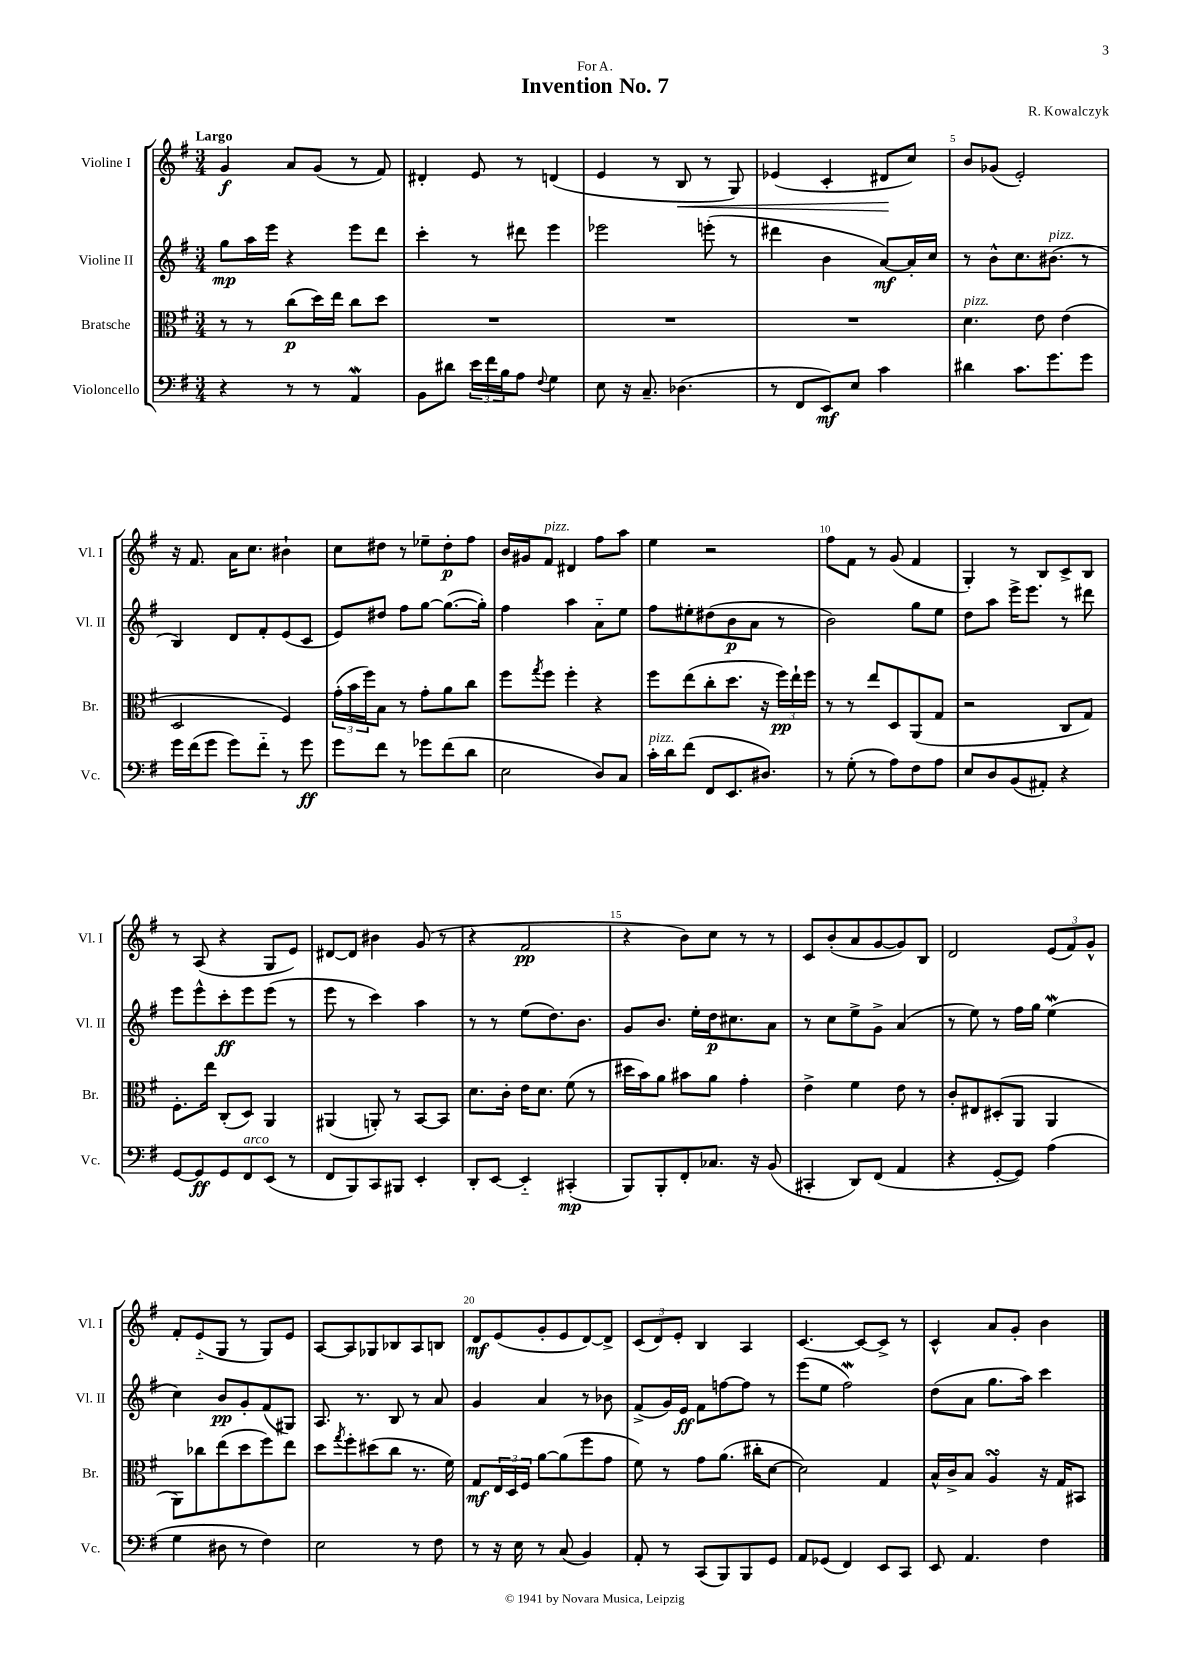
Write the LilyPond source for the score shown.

\header { title = "Invention No. 7" composer = "R. Kowalczyk" dedication = "For A." }
<<
\new StaffGroup <<
\new Staff = "s0" \with { instrumentName = "Violine I" shortInstrumentName = "Vl. I" } {
    \clef treble \key g \major \numericTimeSignature \time 3/4 \tempo "Largo"
    g'4\f a'8 g'8( r8 fis'8) |
    dis'4-. e'8 r8 d'4( |
    e'4 r8 b8\< r8 g8) |
    ees'4( c'4-. dis'8\! c''8) |
    b'8 ges'8( e'2-.) |
    r16 fis'8. a'16 c''8. bis'4-! |
    c''8 dis''8 r8 ees''8-- dis''8-.\p fis''8 |
    b'16 gis'16 fis'8^\markup { \italic "pizz." } dis'4 fis''8 a''8 |
    e''4 r2 |
    fis''8 fis'8 r8 g'8( fis'4 |
    g4-.) r8 b8 c'8-> b8 |
    r8 a8( r4 g8 e'8) |
    dis'8~ dis'8 bis'4 g'8( r8 |
    r4 fis'2\pp |
    r4 b'8) c''8 r8 r8 |
    c'8 b'8-.( a'8 g'8~ g'8) b8 |
    d'2 \tuplet 3/2 { e'8( fis'8) g'8-^ } |
    fis'8-. e'8-_( g8 r8 g8) e'8 |
    a8~ a8 ges8 bes8 a8 b8 |
    d'8\mf e'8( g'8-. e'8 d'8~) d'8-> |
    \tuplet 3/2 { c'8( d'8) e'8-. } b4 a4 |
    c'4.~ c'8~ c'8-> r8 |
    c'4-^ a'8 g'8-. b'4 \bar "|." |
}
\new Staff = "s1" \with { instrumentName = "Violine II" shortInstrumentName = "Vl. II" } {
    \clef treble \key g \major \numericTimeSignature \time 3/4
    g''8\mp a''16 e'''16 r4 e'''8 d'''8 |
    c'''4-. r8 dis'''8 e'''4 |
    ees'''2 e'''8-.( r8 |
    dis'''4 b'4 a'8~\mf) a'16-. c''16 |
    r8 b'8-^ c''8. bis'8.^\markup { \italic "pizz." }( r8 |
    b4) d'8 fis'8-. e'8( c'8 |
    e'8) dis''8 fis''8 g''8~ g''8.~( g''16-.) |
    fis''4 a''4 a'8-_ e''8 |
    fis''8 eis''8-. dis''8( b'8\p a'8 r8 |
    b'2) g''8 e''8 |
    d''8 a''8 e'''16-> e'''8. r8 dis'''8 |
    e'''8 e'''8-^ c'''8-.\ff e'''8 e'''8( r8 |
    e'''8 r8 c'''4) a''4 |
    r8 r8 e''8( d''8.) b'8. |
    g'8 b'8. e''16-. d''16\p cis''8. a'8 |
    r8 c''8 e''8-> g'8-> a'4( |
    r8 e''8) r8 fis''16 g''16 e''4\mordent( |
    c''4) b'8\pp g'8-. fis'8( gis8) |
    a8. r8. b8 r8 a'8 |
    g'4 a'4 r8 bes'8 |
    fis'8->( g'16) e'16\ff fis'8 f''8~ f''8 r8 |
    e'''8( e''8 fis''2\mordent) |
    d''8( a'8 g''8. a''16) c'''4 \bar "|." |
}
\new Staff = "s2" \with { instrumentName = "Bratsche" shortInstrumentName = "Br." } {
    \clef alto \key g \major \numericTimeSignature \time 3/4
    r8 r8 c''8\p( d''16) e''16 c''8 d''8 |
    R2. |
    R2. |
    R2. |
    d'4.^\markup { \italic "pizz." } e'8 e'4( |
    d2 fis4) |
    \tuplet 3/2 { g'16-.( b'16 fis''16) } b8 r8 g'8-. a'8 c''8 |
    fis''8 \acciaccatura { g''8 } fis''8 fis''4-. r4 |
    fis''8 e''8( c''8-. d''8. r16 \tuplet 3/2 { fis''16\pp) e''16-! fis''16 } |
    r8 r8 e''8 d8 a,8( g8 |
    r2 c8 g8) |
    fis8.-. e''16 c8-.( d8) a,4 |
    ais,4( a,8-.) r8 b,8~ b,8 |
    d'8. c'16-. e'16 d'8. fis'8( r8 |
    dis''16 b'16) a'8 bis'8 a'8 g'4-. |
    e'4-> fis'4 e'8 r8 |
    c'8-. eis8 dis8-.( a,8 a,4 |
    a,8) ces''8 e''8( d''8 fis''8) e''8 |
    d''8 \acciaccatura { g''8 } fis''8-. dis''8( c''8 r8. fis'16) |
    g8\mf \tuplet 3/2 { e16 d16 fis16 } a'8~ a'8( fis''8 g'8 |
    fis'8) r8 g'8 a'8.( cis''16-. d'8~ |
    d'2) g4 |
    b16-^ c'16-> b8 a4\turn r16 g16 bis,8 \bar "|." |
}
\new Staff = "s3" \with { instrumentName = "Violoncello" shortInstrumentName = "Vc." } {
    \clef bass \key g \major \numericTimeSignature \time 3/4
    r4 r8 r8 a,4\mordent |
    b,8 dis'8 \tuplet 3/2 { e'16 fis'16 b16 } a8 \appoggiatura { fis8 } g4 |
    e8 r16 c8.-- des4.( |
    r8 fis,8 e,8\mf) e8 c'4 |
    dis'4 c'8. g'8. g'8 |
    g'16 fis'16( g'8 g'8) fis'8-_ r8 g'8\ff |
    g'8 fis'8 r8 ges'8 fis'8( d'8 |
    e2 d8) c8 |
    c'16-.^\markup { \italic "pizz." } d'16 fis'8( fis,8 e,8. dis8.) |
    r8 g8-.( r8 a8) fis8 a8 |
    e8 d8 b,8( ais,8-.) r4 |
    g,8~ g,8\ff g,8 fis,8^\markup { \italic "arco" } e,8( r8 |
    fis,8 b,,8) c,8 bis,,8 e,4-. |
    d,8-. e,8~ e,4-_ cis,4-.\mp( |
    b,,8) b,,8-. fis,8-. ces8. r16 b,8( |
    cis,4-. d,8) fis,8( a,4 |
    r4 g,8~-. g,8) a4( |
    g4 dis8 r8 fis4) |
    e2 r8 fis8 |
    r8 r16 e16 r8 c8( b,4) |
    a,8-. r8 c,8( b,,8) b,,8 g,8 |
    a,8 ges,8( fis,4) e,8 c,8 |
    e,8 a,4. fis4 \bar "|." |
}
>>
>>
\layout { \context { \Score \override BarNumber.break-visibility = ##(#f #t #t) barNumberVisibility = #(every-nth-bar-number-visible 5) } }
